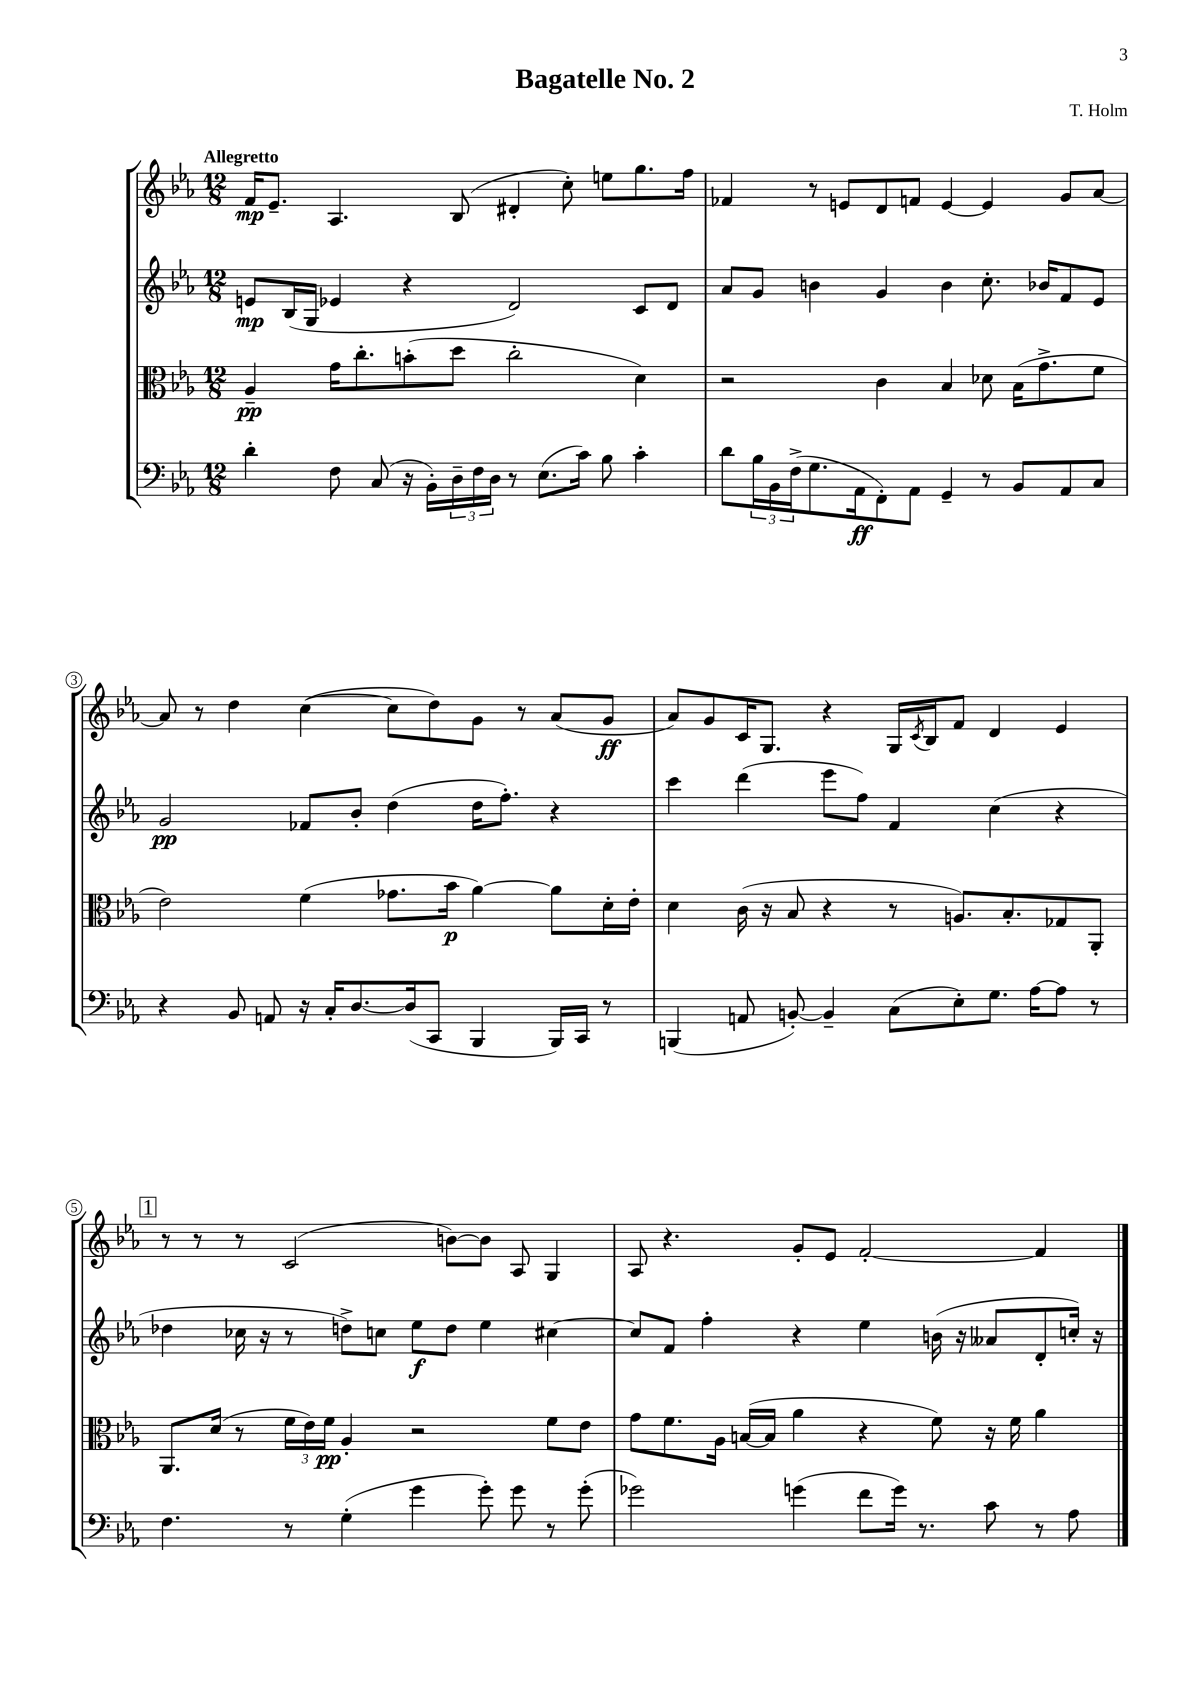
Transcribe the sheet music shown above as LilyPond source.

\header { title = "Bagatelle No. 2" composer = "T. Holm" }
<<
\new StaffGroup <<
\new Staff = "s0" {
    \clef treble \key ees \major \numericTimeSignature \time 12/8 \tempo "Allegretto"
    f'16\mp ees'8.-- aes4. bes8( dis'4-. c''8-.) e''8 g''8. f''16 |
    fes'4 r8 e'8 d'8 f'8 e'4~ e'4 g'8 aes'8~ |
    aes'8 r8 d''4 c''4~( c''8 d''8) g'8 r8 aes'8( g'8\ff |
    aes'8) g'8 c'16 g8. r4 g16 \acciaccatura { c'8 } bes16 f'8 d'4 ees'4 |
    \mark \markup { \box "1" } r8 r8 r8 c'2( b'8~) b'8 aes8 g4 |
    aes8 r4. g'8-. ees'8 f'2~-. f'4 \bar "|." |
}
\new Staff = "s1" {
    \clef treble \key ees \major \numericTimeSignature \time 12/8
    e'8\mp bes16( g16 ees'4 r4 d'2) c'8 d'8 |
    aes'8 g'8 b'4 g'4 b'4 c''8.-. bes'16 f'8 ees'8 |
    g'2\pp fes'8 bes'8-. d''4( d''16 f''8.-.) r4 |
    c'''4 d'''4( ees'''8 f''8) f'4 c''4( r4 |
    \mark \markup { \box "1" } des''4 ces''16 r16 r8 d''8->) c''8 ees''8\f d''8 ees''4 cis''4~ |
    cis''8 f'8 f''4-. r4 ees''4 b'16( r16 aeses'8 d'8-. c''16-.) r16 \bar "|." |
}
\new Staff = "s2" {
    \clef alto \key ees \major \numericTimeSignature \time 12/8
    aes4--\pp g'16 c''8.-. b'8-.( d''8 c''2-. d'4) |
    r2 c'4 bes4 des'8 bes16( g'8.-> f'8 |
    ees'2) f'4( ges'8. bes'16\p aes'4~) aes'8 d'16-. ees'16-. |
    d'4 c'16( r16 bes8 r4 r8 a8.) bes8.-. ges8 aes,8-. |
    \mark \markup { \box "1" } aes,8. d'16( r8 \tuplet 3/2 { f'16 ees'16) f'16\pp } aes4-. r2 f'8 ees'8 |
    g'8 f'8. aes16 b16~( b16 aes'4 r4 f'8) r16 f'16 aes'4 \bar "|." |
}
\new Staff = "s3" {
    \clef bass \key ees \major \numericTimeSignature \time 12/8
    d'4-. f8 c8( r16 bes,16-.) \tuplet 3/2 { d16-- f16 d16 } r8 ees8.( c'16) bes8 c'4-. |
    d'8 \tuplet 3/2 { bes16 bes,16 f16->( } g8. aes,16\ff f,8-.) aes,8 g,4-- r8 bes,8 aes,8 c8 |
    r4 bes,8 a,8 r16 c16-. d8.~ d16( c,8 bes,,4 bes,,16) c,16 r8 |
    b,,4( a,8 b,8~-.) b,4-- c8( ees8-.) g8. aes16~ aes8 r8 |
    \mark \markup { \box "1" } f4. r8 g4-.( g'4 g'8-.) g'8 r8 g'8-.( |
    ges'2) g'4( f'8 g'16) r8. c'8 r8 aes8 \bar "|." |
}
>>
>>
\layout { \context { \Score \override BarNumber.stencil = #(make-stencil-circler 0.1 0.3 ly:text-interface::print) } }
